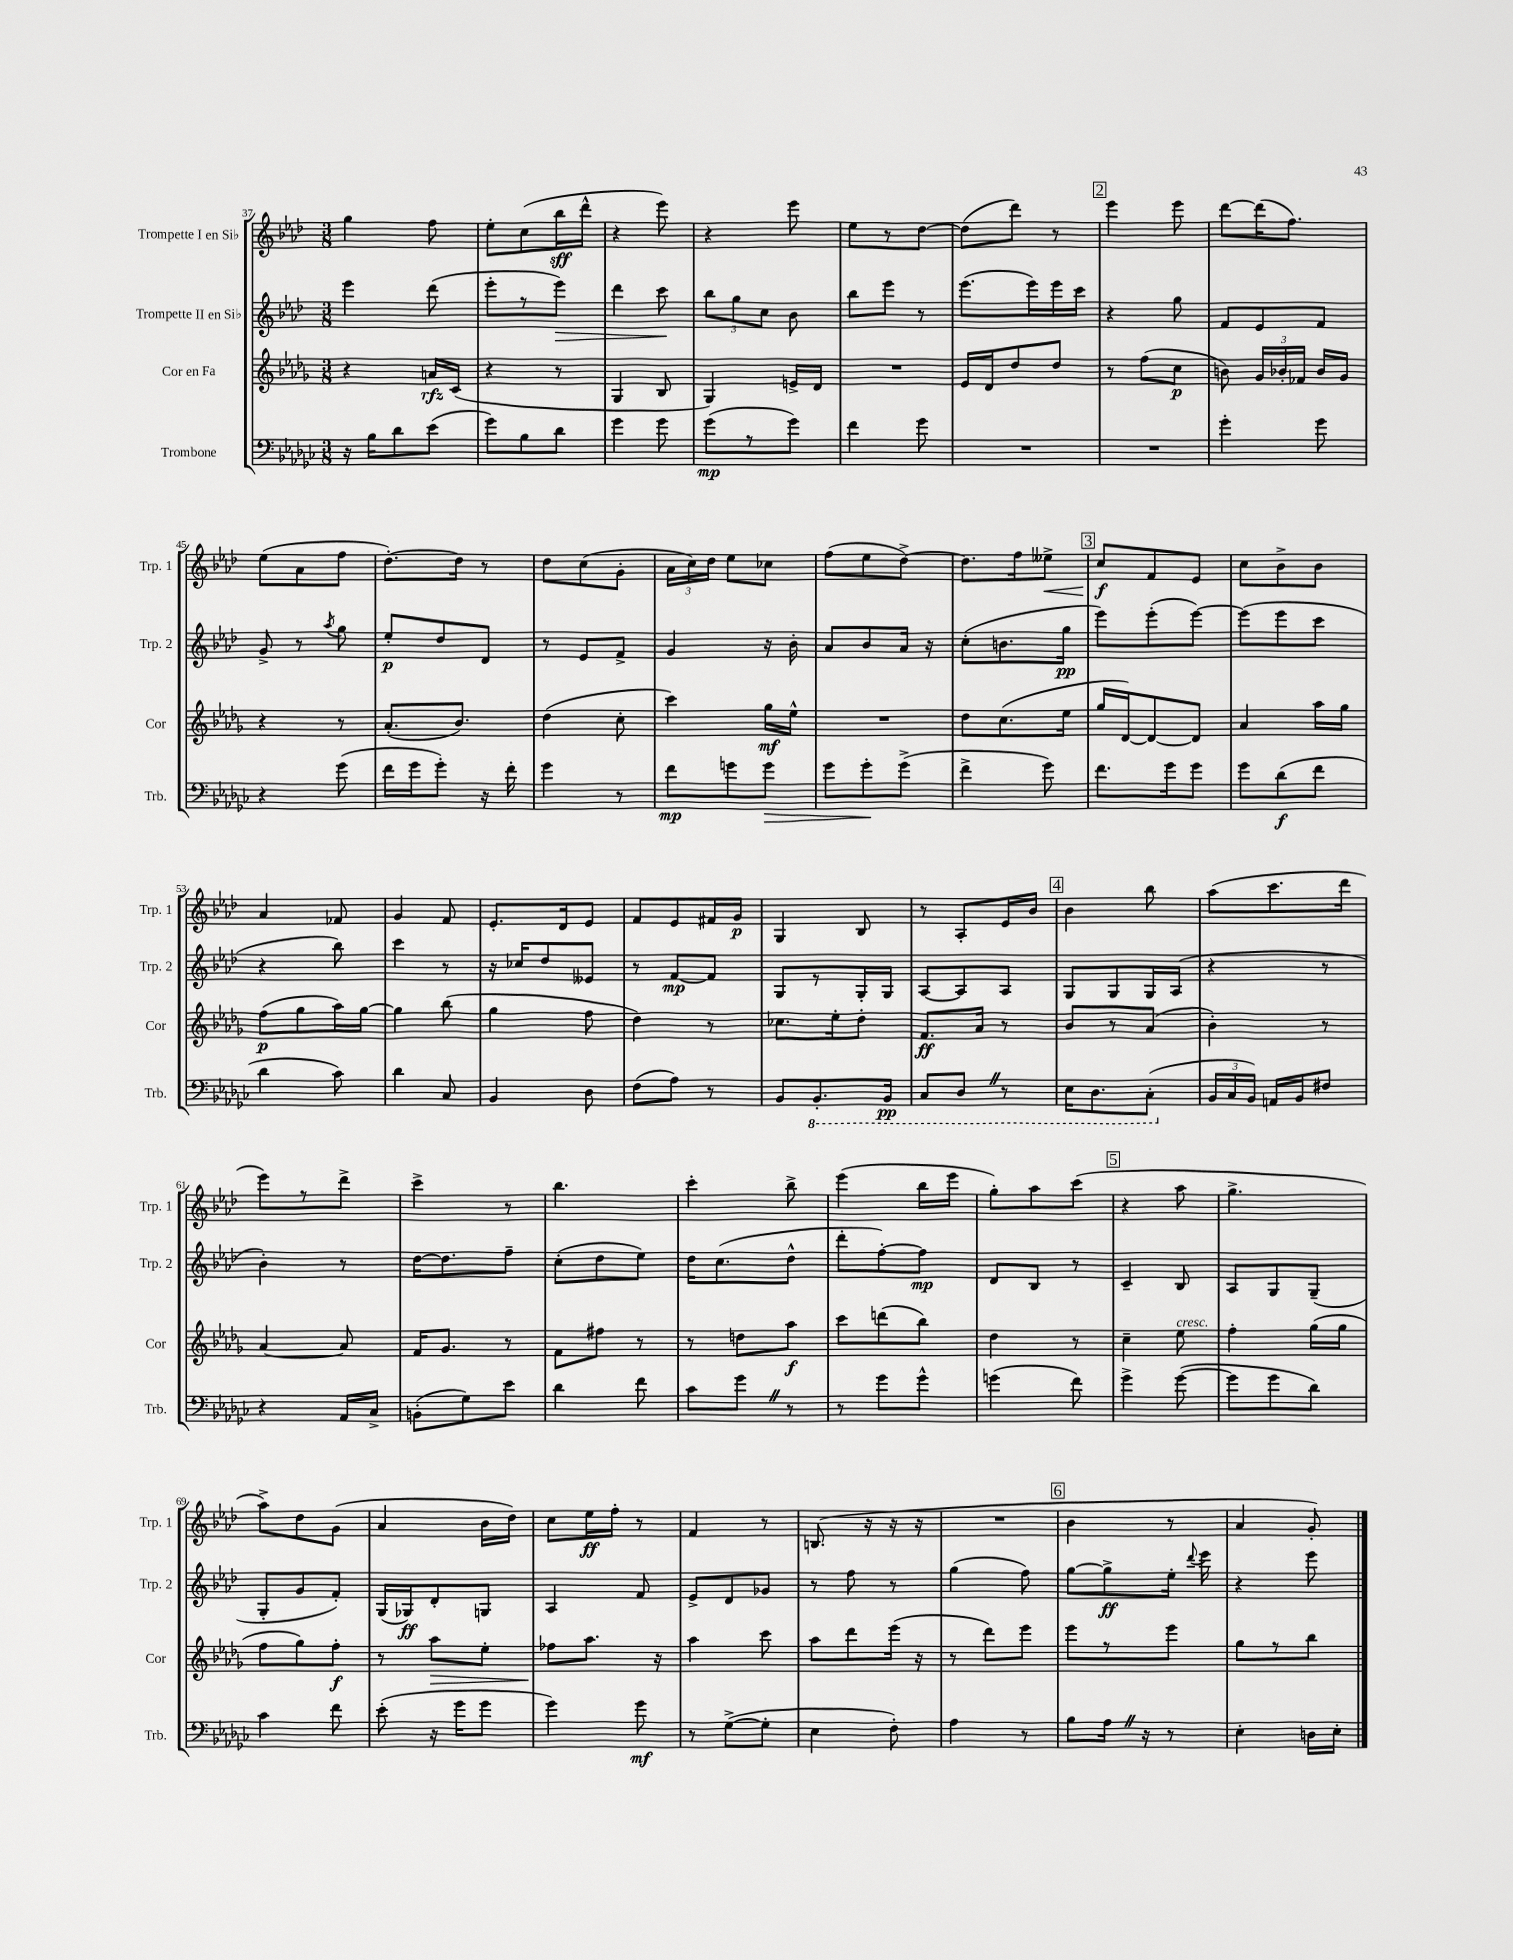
<<
\new StaffGroup <<
\new Staff = "s0" \with { instrumentName = "Trompette I en Sib" shortInstrumentName = "Trp. 1" } {
    \clef treble \key aes \major \numericTimeSignature \time 3/8
    \autoBeamOff g''4 f''8 |
    ees''8[-. c''8( bes''16\sff des'''16]-^ |
    r4 ees'''8) |
    r4 ees'''8 |
    ees''8[ r8 des''8]~ |
    des''8[( des'''8]) r8 |
    \mark \markup { \box "2" } ees'''4 ees'''8 |
    des'''8[~ des'''16( f''8.]) |
    ees''8[( aes'8 f''8] |
    des''8.[~-.) des''16] r8 |
    des''8[ c''8( g'8]-. |
    \tuplet 3/2 { aes'16[ c''16) des''16] } ees''8[ ces''8] |
    f''8[( ees''8 des''8]~->) |
    des''8.[ f''16 eeses''8]->\< |
    \mark \markup { \box "3" } c''8[\f\! f'8 ees'8] |
    c''8[ bes'8-> bes'8] |
    aes'4 fes'8 |
    g'4 f'8 |
    ees'8.[-. des'16 ees'8] |
    f'8[ ees'8 fis'16 g'16]\p |
    g4 bes8 |
    r8 aes8[-. ees'16 bes'16] |
    \mark \markup { \box "4" } bes'4 bes''8 |
    aes''8[( c'''8. des'''16] |
    ees'''8[) r8 des'''8]-> |
    c'''4-> r8 |
    bes''4. |
    c'''4-. bes''8-> |
    ees'''4( bes''16[ ees'''16] |
    g''8[-.) aes''8 c'''8]( |
    \mark \markup { \box "5" } r4 aes''8 |
    g''4.-> |
    aes''8[->) des''8 g'8]( |
    aes'4 bes'16[ des''16]) |
    c''8[ ees''16\ff f''16]-. r8 |
    f'4 r8 |
    b8.( r16 r16 r16 |
    R4. |
    \mark \markup { \box "6" } bes'4 r8 |
    aes'4 g'8-.) \bar "|." |
}
\new Staff = "s1" \with { instrumentName = "Trompette II en Sib" shortInstrumentName = "Trp. 2" } {
    \clef treble \key aes \major \numericTimeSignature \time 3/8
    \autoBeamOff ees'''4 des'''8( |
    ees'''8[-. r8 ees'''8]\>) |
    des'''4 c'''8\! |
    \tuplet 3/2 { bes''8[ g''8 c''8] } bes'8 |
    bes''8[ ees'''8] r8 |
    ees'''8.[( ees'''16) ees'''16 c'''16] |
    \mark \markup { \box "2" } r4 g''8 |
    f'8[ ees'8 f'8] |
    g'8-> r8 \acciaccatura { aes''8 } g''8 |
    ees''8[-.\p des''8 des'8] |
    r8 ees'8[ f'8]-> |
    g'4 r16 bes'16-. |
    aes'8[ bes'8 aes'16] r16 |
    c''8[-.( b'8. g''16]\pp |
    \mark \markup { \box "3" } ees'''8[) ees'''8-.( ees'''8]~) |
    ees'''8[( ees'''8 c'''8] |
    r4 bes''8) |
    c'''4 r8 |
    r16 ces''16[ des''8 eeses'8] |
    r8 f'8[~\mp f'8] |
    g8[ r8 g16-. g16] |
    aes8[~ aes8 aes8] |
    \mark \markup { \box "4" } g8[ g8 g16 aes16]( |
    r4 r8 |
    bes'4-.) r8 |
    des''16[~ des''8. f''8]-- |
    c''8[-.( des''8 ees''8]) |
    des''16[ c''8.( des''8]-^ |
    des'''8[-. f''8~-.) f''8]\mp |
    des'8[ bes8] r8 |
    \mark \markup { \box "5" } c'4-- bes8 |
    aes8[ g8 g8]--( |
    g8[-. g'8 f'8]-.) |
    g16[( ges16\ff) des'8-. g8] |
    aes4 f'8 |
    ees'8[-> des'8 ges'8] |
    r8 f''8 r8 |
    g''4( f''8) |
    \mark \markup { \box "6" } g''8[~ g''8->\ff ees''16]-. \appoggiatura { des'''8 } ees'''16 |
    r4 ees'''8 \bar "|." |
}
\new Staff = "s2" \with { instrumentName = "Cor en Fa" shortInstrumentName = "Cor" } {
    \clef treble \key des \major \numericTimeSignature \time 3/8
    \autoBeamOff r4 a'16[\rfz c'16]( |
    r4 r8 |
    ges4 bes8 |
    ges4) e'16[-> des'16] |
    R4. |
    ees'16[ des'16 des''8 des''8] |
    \mark \markup { \box "2" } r8 f''8[( c''8]\p |
    b'8) \tuplet 3/2 { ges'16[ bes'16-. fes'16] } bes'16[ ges'16] |
    r4 r8 |
    aes'8.[-.( bes'8.]) |
    des''4( c''8-. |
    c'''4) ges''16[\mf ees''16]-^ |
    R4. |
    des''8[ c''8.( ees''16] |
    \mark \markup { \box "3" } ges''16[ des'16~) des'8~ des'8] |
    aes'4 aes''16[ ges''16] |
    f''8[\p( ges''8 aes''16) ges''16]~ |
    ges''4 bes''8( |
    ges''4 f''8 |
    des''4) r8 |
    ces''8.[ ees''16-. des''8]-. |
    f'8.[\ff aes'16] r8 |
    \mark \markup { \box "4" } bes'8[ r8 aes'8]( |
    bes'4-.) r8 |
    aes'4~ aes'8 |
    f'16[ ges'8.] r8 |
    f'8[ fis''8] r8 |
    r8 d''8[ aes''8]\f |
    c'''8[ d'''8( bes''8]) |
    des''4 r8 |
    \mark \markup { \box "5" } c''4-- ees''8^\markup { \italic "cresc." } |
    f''4-. ges''16[( ges''16] |
    f''8[ ges''8) f''8]-.\f |
    r8 aes''8[\> ees''8]-. |
    fes''8[\! aes''8.] r16 |
    aes''4 c'''8 |
    aes''8[ des'''8 ees'''16]( r16 |
    r8 des'''8[) ees'''8] |
    \mark \markup { \box "6" } ees'''8[ r8 ees'''8] |
    ges''8[ r8 bes''8] \bar "|." |
}
\new Staff = "s3" \with { instrumentName = "Trombone" shortInstrumentName = "Trb." } {
    \clef bass \key ges \major \numericTimeSignature \time 3/8
    \autoBeamOff r16 bes16[ des'8 ees'8]( |
    ges'8[) bes8 des'8] |
    ges'4 ges'8 |
    ges'8[\mp( r8 ges'8]) |
    f'4 ges'8 |
    R4. |
    \mark \markup { \box "2" } R4. |
    ges'4-. ges'8 |
    r4 ges'8( |
    f'16[ ges'16 ges'8]-.) r16 f'16-. |
    ges'4 r8 |
    f'8[\mp g'8 g'8]\> |
    ges'8[ ges'8-.\! ges'8]->( |
    f'4-> ges'8) |
    \mark \markup { \box "3" } f'8.[ ges'16 ges'8] |
    ges'8[ des'8\f( f'8] |
    des'4 ces'8) |
    des'4 ces8 |
    bes,4 des8 |
    f8[( aes8]) r8 |
    bes,8[ \ottava #-1 bes,,8.-. bes,,16]\pp |
    ces,8[ des,8] \once \override BreathingSign.text = \markup { \musicglyph "scripts.caesura.straight" } \breathe r8 |
    \mark \markup { \box "4" } ees,16[ des,8. ces,8]-.( \ottava #0 |
    \tuplet 3/2 { bes,16[ ces16 bes,16]) } a,16[ bes,16 fis8] |
    r4 aes,16[ ces16]-> |
    b,8[-.( ges8) ees'8] |
    des'4 f'8 |
    ces'8[ ges'8] \once \override BreathingSign.text = \markup { \musicglyph "scripts.caesura.straight" } \breathe r8 |
    r8 ges'8[ ges'8]-^ |
    g'4( f'8) |
    \mark \markup { \box "5" } ges'4-> ges'8~( |
    ges'8[ ges'8 des'8]) |
    ces'4 f'8 |
    ees'8-.( r16 ges'16[ ges'8] |
    ges'4) ges'8\mf |
    r8 ges8[~->( ges8]-. |
    ees4 f8-.) |
    aes4 r8 |
    \mark \markup { \box "6" } bes8[ aes16] \once \override BreathingSign.text = \markup { \musicglyph "scripts.caesura.straight" } \breathe r16 r8 |
    ees4-. d16[ ees16]-. \bar "|." |
}
>>
>>
\layout { \context { \Score currentBarNumber = #37 } }
